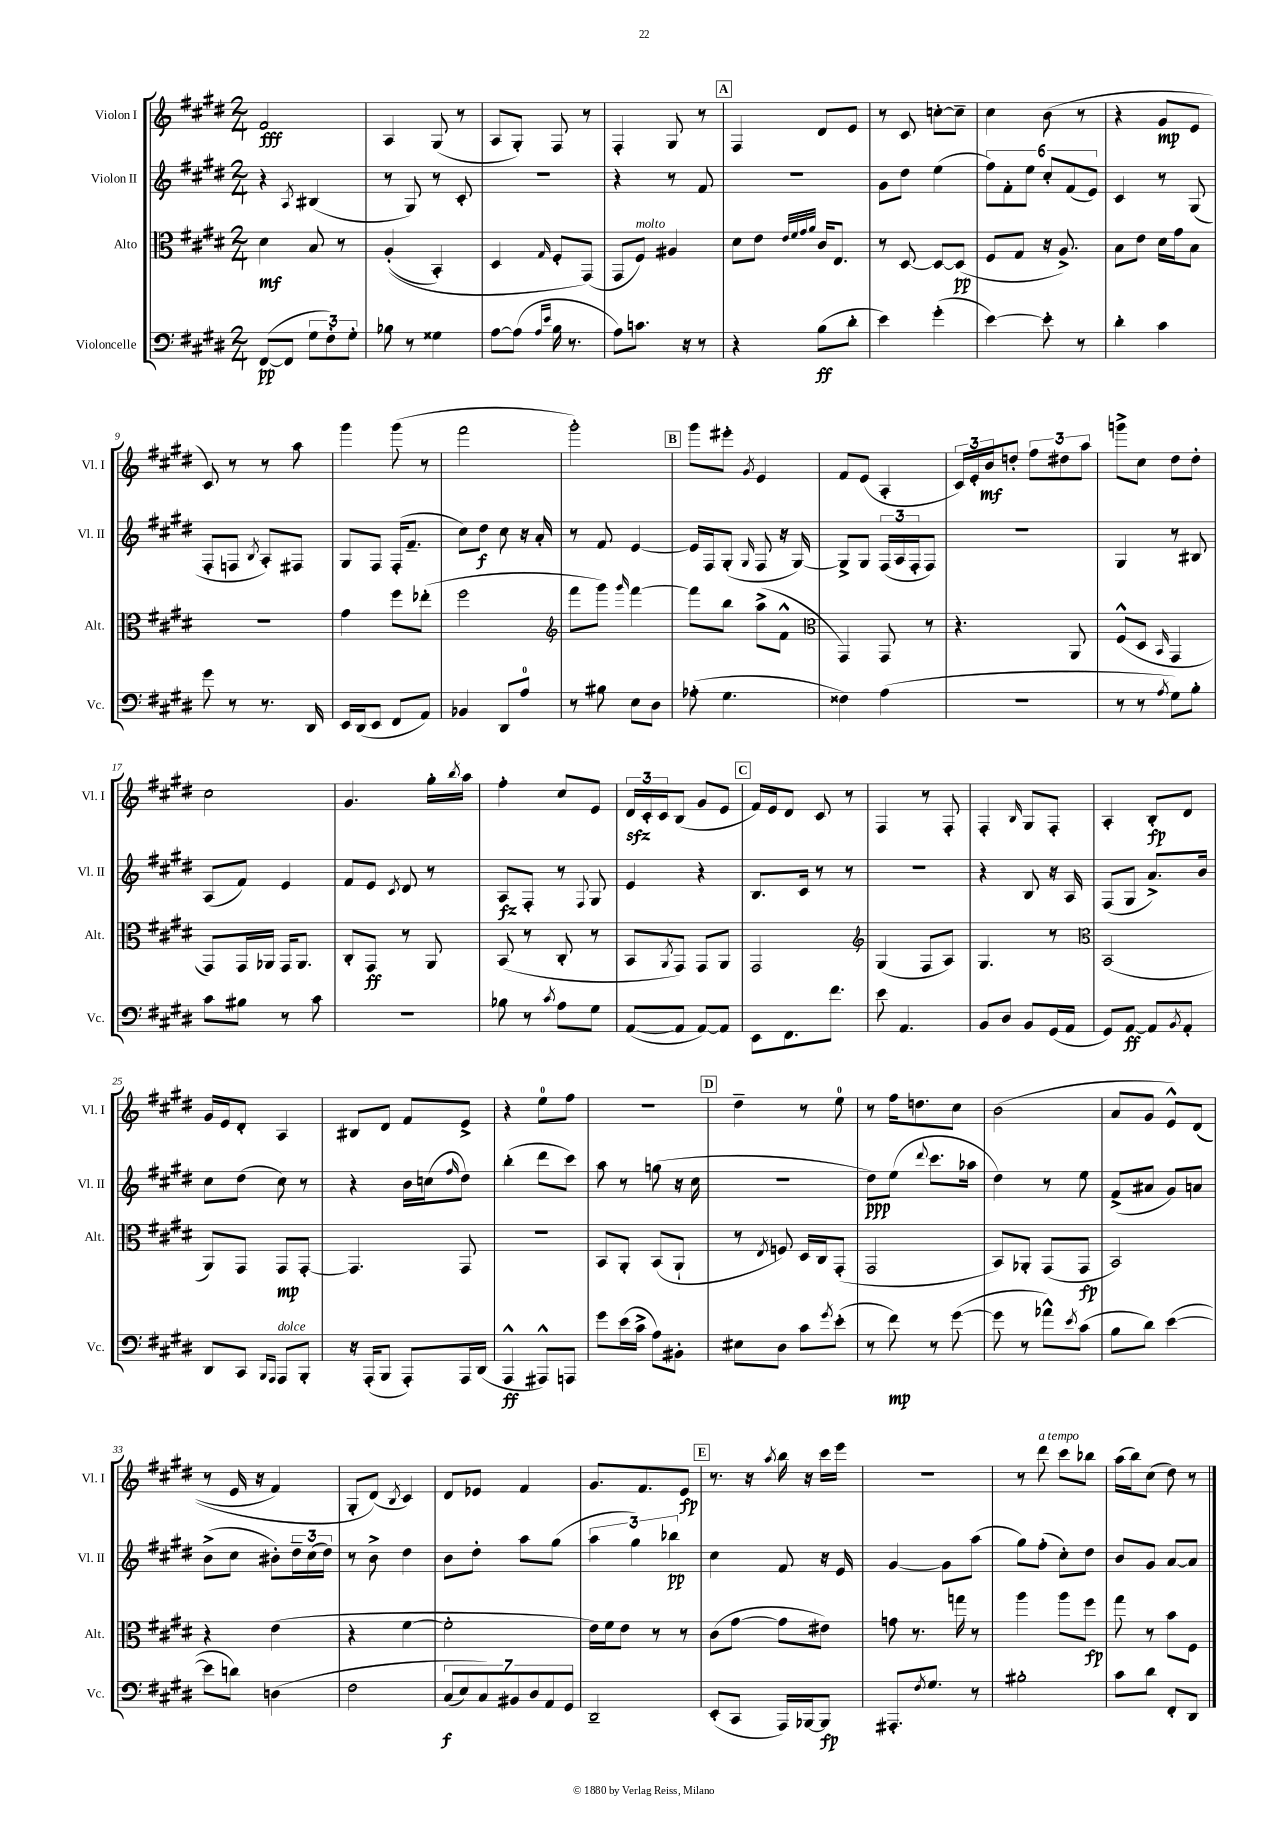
<<
\new StaffGroup <<
\new Staff = "s0" \with { instrumentName = "Violon I" shortInstrumentName = "Vl. I" } {
    \clef treble \key e \major \numericTimeSignature \time 2/4
    fis'2\fff |
    a4 gis8( r8 |
    a8 gis8-.) fis8 r8 |
    fis4-. gis8 r8 |
    \mark \markup { \box "A" } fis4 dis'8 e'8 |
    r8 cis'8 c''8~-. c''8-- |
    cis''4 b'8( r8 |
    r4 gis'8\mp e'8 |
    cis'8) r8 r8 a''8 |
    gis'''4 gis'''8( r8 |
    fis'''2 |
    gis'''2-.) |
    \mark \markup { \box "B" } gis'''8 eis'''8-. \acciaccatura { gis'8 } e'4 |
    fis'8 e'8( a4-. |
    \tuplet 3/2 { cis'16) e'16-. b'16\mf } d''8-. \tuplet 3/2 { fis''8 dis''8 a''8 } |
    g'''8-> cis''8 dis''8 dis''8-. |
    cis''2 |
    gis'4. gis''16-. \acciaccatura { b''8 } a''16 |
    fis''4-. cis''8 e'8 |
    \tuplet 3/2 { dis'16\sfz cis'16-. cis'16 } b8( gis'8 e'8 |
    \mark \markup { \box "C" } fis'16) e'16 dis'8 cis'8 r8 |
    fis4 r8 fis8-. |
    fis4-. \grace { b16 } gis8 fis8-. |
    a4-. b8-.\fp dis'8 |
    gis'16 e'16 dis'8-. a4 |
    bis8 dis'8 fis'8 e'8-> |
    r4 e''8-0 fis''8 |
    R2 |
    \mark \markup { \box "D" } dis''4-- r8 e''8-0 |
    r8 fis''16 d''8. cis''8 |
    b'2( |
    a'8 gis'8 e'8-^) dis'8(\( |
    r8 e'16 r16 fis'4) |
    gis8-. dis'8(\) \acciaccatura { b8 } cis'4) |
    dis'8 ees'8 fis'4 |
    gis'8. fis'8. e'8\fp |
    \mark \markup { \box "E" } r8. r16 \acciaccatura { a''8 } b''16 r16 cis'''16 e'''16 |
    R2 |
    r8 dis'''8^\markup { \italic "a tempo" } cis'''8 bes''8 |
    a''16( b''16) cis''8( dis''8) r8 \bar "|." |
}
\new Staff = "s1" \with { instrumentName = "Violon II" shortInstrumentName = "Vl. II" } {
    \clef treble \key e \major \numericTimeSignature \time 2/4
    r4 \acciaccatura { a8 } bis4( |
    r8 gis8) r8 cis'8-. |
    r2 |
    r4 r8 fis'8 |
    \mark \markup { \box "A" } r2 |
    gis'8 dis''8 e''4( |
    \tuplet 6/4 { fis''8) fis'8-. e''8 cis''8-. fis'8( e'8) } |
    cis'4 r8 gis8( |
    fis8-. f8 \acciaccatura { b8 } a8-.) fis8 |
    gis8 fis8 fis16-.( fis'8.-- |
    cis''8) dis''8\f cis''8 r16 a'16-. |
    r8 fis'8 e'4~ |
    \mark \markup { \box "B" } e'16 fis16 gis8-.( \grace { gis16 } fis8 r16 gis16~) |
    gis8-> gis8 \tuplet 3/2 { fis16( a16 fis16-. } fis8) |
    r2 |
    gis4 r8 bis8 |
    a8( fis'8) e'4 |
    fis'8 e'8 \acciaccatura { cis'8 } dis'8 r8 |
    a8\fz fis8-. r8 \appoggiatura { fis8 } gis8 |
    e'4 r4 |
    \mark \markup { \box "C" } b8. cis'16 r8 r8 |
    r2 |
    r4 b8 r16 a16 |
    fis8( gis8 a'8.->) b'16 |
    cis''8 dis''8( cis''8) r8 |
    r4 b'16 c''16( \grace { fis''16 } dis''8) |
    b''4-.( dis'''8 cis'''8) |
    a''8 r8 g''8( r16 cis''16 |
    \mark \markup { \box "D" } r2 |
    dis''8\ppp) e''8( \appoggiatura { dis'''8 } cis'''8. aes''16 |
    dis''4) r8 e''8 |
    fis'8->( ais'8 gis'8) a'8 |
    b'8->( cis''8 bis'8-.) \tuplet 3/2 { dis''16-- cis''16( dis''16) } |
    r8 b'8-> dis''4 |
    b'8 dis''8-. a''8 gis''8( |
    \tuplet 3/2 { a''4 gis''4) bes''4\pp } |
    \mark \markup { \box "E" } cis''4 fis'8 r16 e'16 |
    gis'4~ gis'8 a''8( |
    gis''8) fis''8-.( cis''8-.) dis''8 |
    b'8 gis'8 a'8~ a'8 \bar "|." |
}
\new Staff = "s2" \with { instrumentName = "Alto" shortInstrumentName = "Alt." } {
    \clef alto \key e \major \numericTimeSignature \time 2/4
    dis'4\mf b8 r8 |
    a4-.(\( b,4-.) |
    dis4 \grace { gis16 } fis8-. gis,8(\) |
    gis,8 fis8^\markup { \italic "molto" }) ais4 |
    \mark \markup { \box "A" } dis'8 e'8 \grace { e'32 fis'32 gis'32 a'32 } cis'16 e8. |
    r8 dis8~ dis8~ dis8\pp( |
    fis8 gis8 r16 a8.->) |
    b8 e'8 dis'16 gis'16 b8 |
    R2 |
    gis'4 fis''8 ees''8-.( |
    fis''2 |
    \clef treble fis'''8 gis'''8) \grace { gis'''16 } fis'''4~ |
    \mark \markup { \box "B" } fis'''8 b''8 a''8->( fis'8-^ |
    \clef alto gis,4) gis,8 r8 |
    r4. a,8 |
    fis8-^( dis8 \grace { b,16 } gis,4 |
    gis,8) gis,16 aes,16 gis,16 aes,8. |
    cis8-. gis,8\ff r8 a,8 |
    b,8( r8 cis8-. r8 |
    b,8 \acciaccatura { a,8 } gis,8) gis,8 a,8 |
    \mark \markup { \box "C" } gis,2 |
    \clef treble gis4( fis8 a8) |
    gis4. r8 |
    \clef alto b,2( |
    a,8) gis,8 gis,8\mp gis,8~-. |
    gis,4. gis,8 |
    R2 |
    b,8 a,8-. b,8( a,8-! |
    \mark \markup { \box "D" } r8 \acciaccatura { e8 } f8) dis16 cis16 gis,8-.( |
    gis,2 |
    b,8) aes,8-. gis,8( gis,8\fp |
    b,2) |
    r4 e'4( |
    r4 fis'4~ |
    fis'2-. |
    e'16) fis'16 e'8 r8 r8 |
    \mark \markup { \box "E" } cis'8( gis'8~ gis'8 eis'8) |
    g'8 r8. g''16 r8 |
    a''4 a''8 fis''8\fp |
    gis''8 r8 b'8 fis8 \bar "|." |
}
\new Staff = "s3" \with { instrumentName = "Violoncelle" shortInstrumentName = "Vc." } {
    \clef bass \key e \major \numericTimeSignature \time 2/4
    fis,8~\pp( fis,8 \tuplet 3/2 { gis8 fis8-.) gis8-. } |
    bes8 r8 gisis4 |
    a8~ a8( \grace { a16 e'16 } b16 r8. |
    a8) c'8. r16 r8 |
    \mark \markup { \box "A" } r4 b8\ff( dis'8-. |
    e'4) gis'4-.( |
    e'4~) e'8-. r8 |
    dis'4-. cis'4 |
    gis'8 r8 r8. dis,16 |
    e,16 dis,16( e,8 fis,8 a,8) |
    bes,4 dis,8 a8-0 |
    r8 bis8 e8 dis8 |
    \mark \markup { \box "B" } aes8-.( gis4. |
    fisis4) a4( |
    R2 |
    r8 r8 \acciaccatura { a8 } gis8) b8-. |
    cis'8 bis8 r8 cis'8 |
    R2 |
    bes8 r8 \acciaccatura { cis'8 } a8 gis8 |
    a,8~( a,8 a,8~) a,8 |
    \mark \markup { \box "C" } e,8 fis,8. fis'8. |
    e'8 a,4. |
    b,8 dis8 b,8 gis,16( a,16 |
    gis,8) a,8~\ff a,8 \acciaccatura { b,8 } a,8-. |
    dis,8 cis,8 \grace { b,,16 a,,16 } a,,8^\markup { \italic "dolce" } b,,8-. |
    r16 a,,16-.( b,,8 a,,8-.) a,,16 dis,16( |
    a,,4-^\ff ais,,8-^) a,,8 |
    gis'8 e'16( cis'16-> a8) bis,8-. |
    \mark \markup { \box "D" } eis8 dis8 cis'8 \acciaccatura { gis'8 } e'8-.( |
    r8 fis'8\mp) r8 gis'8~( |
    gis'8 r8 aes'8-^) \acciaccatura { e'8 } cis'8( |
    b8 dis'8) e'4~( |
    e'8 d'8) d4\( |
    fis2 |
    \tuplet 7/4 { cis8\f( e8) cis8\) bis,8 dis8 a,8 gis,8 } |
    dis,2-- |
    \mark \markup { \box "E" } e,8-.( cis,8 a,,16) bes,,16~ bes,,8\fp |
    ais,,8.-. \acciaccatura { fis8 } gis8. r8 |
    bis2-. |
    cis'8 dis'8 fis,8-. dis,8 \bar "|." |
}
>>
>>
